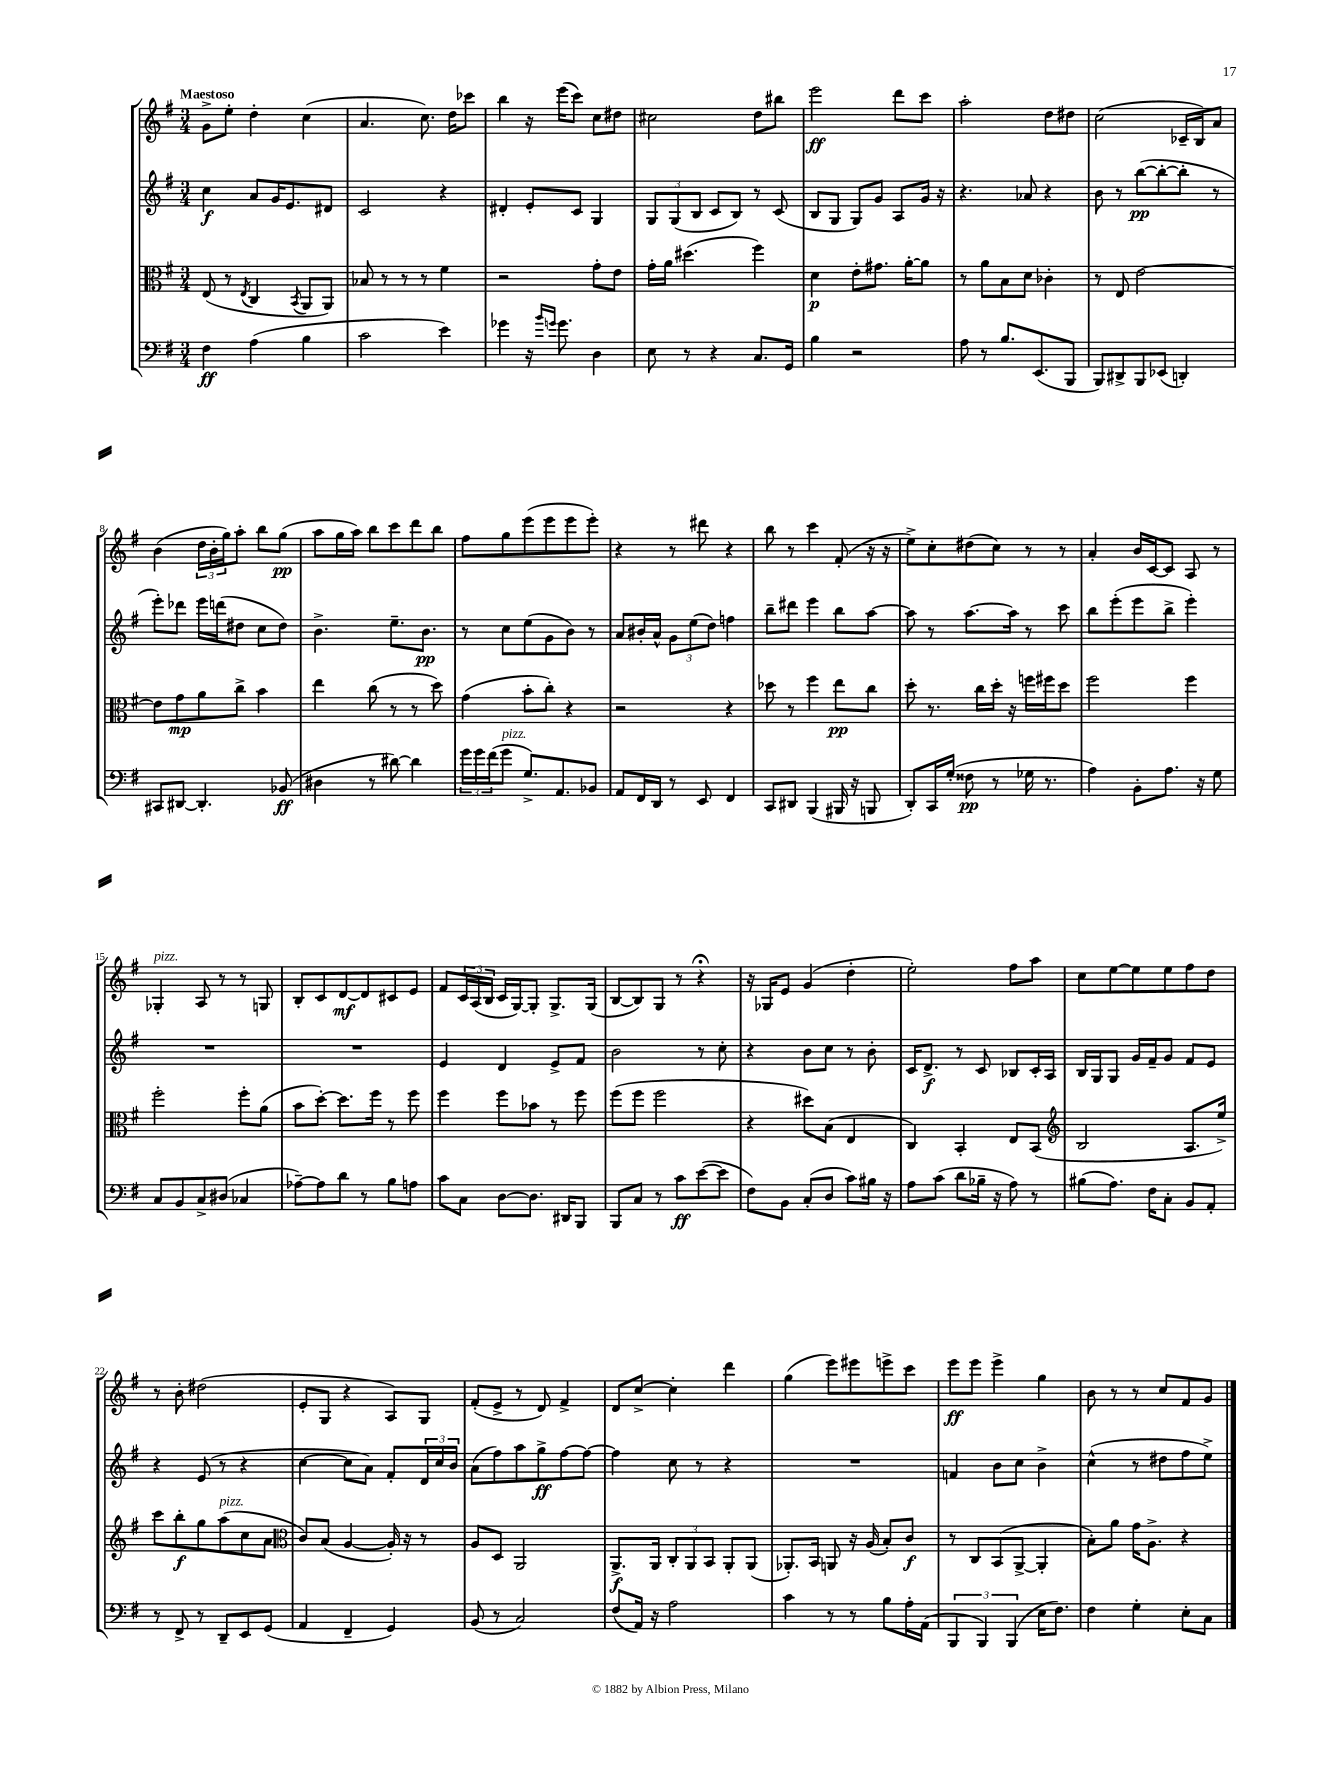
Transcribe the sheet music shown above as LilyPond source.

<<
\new StaffGroup <<
\new Staff = "s0" {
    \clef treble \key g \major \numericTimeSignature \time 3/4 \tempo "Maestoso"
    g'8-> e''8-. d''4-. c''4( |
    a'4. c''8.) d''16 ces'''8 |
    b''4 r16 e'''16( c'''8) c''8 dis''8 |
    cis''2 d''8 bis''8 |
    e'''2\ff d'''8 c'''8 |
    a''2-. d''8 dis''8 |
    c''2( ces'16-- b16) a'8 |
    b'4( \tuplet 3/2 { d''16 b'16-. g''16) } a''8-. b''8 g''8\pp( |
    a''8 g''16 a''16) b''8 c'''8 d'''8 b''8 |
    fis''8 g''8 e'''8( e'''8 e'''8 e'''8-.) |
    r4 r8 dis'''8 r4 |
    b''8 r8 c'''4 fis'8-.( r16 r16 |
    e''8->) c''8-. dis''8( c''8) r8 r8 |
    a'4-. b'16 c'16~ c'8 a8 r8 |
    ges4-.^\markup { \italic "pizz." } a8 r8 r8 g8 |
    b8-. c'8 d'8~\mf d'8 cis'8 e'8 |
    fis'8 \tuplet 3/2 { c'16 a16( b16 } c'16 g16~) g8-. g8.-> g16( |
    b8~ b8) g8 r8 r4\fermata |
    r16 ges16 e'8 g'4( d''4-. |
    e''2-.) fis''8 a''8 |
    c''8 e''8~ e''8 e''8 fis''8 d''8 |
    r8 b'8-. dis''2( |
    e'8-. g8 r4 a8) g8 |
    fis'8-.( e'8-> r8 d'8) fis'4-> |
    d'8 c''8~-> c''4-. d'''4 |
    g''4( e'''8) eis'''8 e'''8-> c'''8 |
    e'''8\ff e'''8 e'''4-> g''4 |
    b'8 r8 r8 c''8 fis'8 g'8 \bar "|." |
}
\new Staff = "s1" {
    \clef treble \key g \major \numericTimeSignature \time 3/4
    c''4\f a'8 g'16 e'8. dis'8 |
    c'2 r4 |
    dis'4-. e'8-. c'8 g4 |
    \tuplet 3/2 { g8 g8( b8 } c'8 b8) r8 c'8( |
    b8 g8 g8) g'8 a8 g'16 r16 |
    r4. aes'8 r4 |
    b'8 r8 b''8~\pp( b''8~-. b''8-. r8 |
    e'''8-.) des'''8 e'''16 d'''16( dis''8 c''8 dis''8) |
    b'4.-> e''8.-- b'8.\pp |
    r8 c''8 e''8( g'8 b'8) r8 |
    a'8 bis'16-. a'16-^ \tuplet 3/2 { g'8 e''8( d''8) } f''4 |
    b''8-- dis'''8 e'''4 b''8 a''8~ |
    a''8 r8 a''8.~ a''16 r8 c'''8 |
    b''8 e'''8-.( e'''8 b''8-> e'''4-.) |
    R2. |
    R2. |
    e'4 d'4 e'8-> fis'8 |
    b'2 r8 c''8-. |
    r4 b'8 c''8 r8 b'8-. |
    c'16 d'8.->\f r8 c'8 bes8 c'16-. a16 |
    b16 g16 g8 g'16 fis'16-- g'8 fis'8 e'8 |
    r4 e'8( r8 r4 |
    c''4~ c''8 a'8) fis'8-. \tuplet 3/2 { d'16 c''16 b'16 } |
    a'8( fis''8) a''8 g''8->\ff fis''8~ fis''8~ |
    fis''4 c''8 r8 r4 |
    R2. |
    f'4 b'8 c''8 b'4-> |
    c''4-^( r8 dis''8 fis''8 e''8->) \bar "|." |
}
\new Staff = "s2" {
    \clef alto \key g \major \numericTimeSignature \time 3/4
    e8( r8 \acciaccatura { e8 } c4 \acciaccatura { b,8 } a,8 a,8) |
    bes8 r8 r8 r8 fis'4 |
    r2 g'8-. e'8 |
    g'16-. a'16 dis''4.( fis''4) |
    d'4\p e'8-. gis'8. a'16~-. a'8 |
    r8 a'8 b8 d'8 ces'4-. |
    r8 e8 e'2~ |
    e'8 g'8\mp a'8 c''8-> b'4 |
    e''4 c''8( r8 r8 d''8) |
    g'4( b'8-. c''8-.) r4 |
    r2 r4 |
    des''8 r8 fis''4 e''8\pp c''8 |
    d''8-. r8. c''16 d''16-. r16 f''16 fis''16 d''8 |
    fis''2 fis''4 |
    fis''2-. fis''8-. a'8( |
    b'8 d''8~-.) d''8. fis''16 r8 fis''8 |
    fis''4 fis''8 bes'8 r8 fis''8 |
    fis''8( fis''8 fis''2 |
    r4 dis''8) b8( e4 |
    c4) b,4-. e8 b,8( |
    \clef treble b2 a8. e''16->) |
    c'''8 b''8-.\f g''8 a''8^\markup { \italic "pizz." }( c''8 a'8 |
    \clef alto c'8) b8( a4~ a16-.) r16 r8 |
    a8 d8 a,2 |
    a,8.->\f a,16 \tuplet 3/2 { c8-. a,8 b,8 } a,8-. a,8( |
    aes,8.-.) b,16 a,8 r16 a16( b8-.) c'8\f |
    r8 c8 b,8( a,8~-> a,4-. |
    b8-.) a'8 g'16 a8.-> r4 \bar "|." |
}
\new Staff = "s3" {
    \clef bass \key g \major \numericTimeSignature \time 3/4
    fis4\ff a4( b4 |
    c'2 e'4) |
    ges'4 r16 \grace { b'16 g'16 } g'8. d4 |
    e8 r8 r4 c8. g,16 |
    b4 r2 |
    a8 r8 b8. e,8.( b,,8 |
    b,,8) dis,8-> b,,8 ees,8( d,4-.) |
    cis,8 dis,8~ dis,4.-. bes,8\ff( |
    dis4 r8 dis'8~) dis'4 |
    \tuplet 3/2 { g'16 g'16 fis'16( } g'8^\markup { \italic "pizz." } g8.->) a,8. bes,8 |
    a,8 fis,16 d,16 r8 e,8 fis,4 |
    c,8 dis,8 b,,4( bis,,16 r16 b,,8 |
    d,8-.) c,16 g16-.( fisis8\pp r8 ges16 r8. |
    a4) b,8-. a8. r16 g8 |
    c8 b,8 c8-> dis8( ces4 |
    aes8~--) aes8 d'8 r8 b8 a8 |
    c'8 c8 d8~ d8. dis,16 b,,8 |
    b,,8 c8 r8 c'8\ff e'8~( e'8 |
    fis8) b,8 c8-.( d8 c'8) bis16 r16 |
    a8 c'8( d'8 bes16-- r16 a8) r8 |
    bis8( a8.) fis16 c8-. b,8 a,8-. |
    r8 fis,8-> r8 d,8-- e,8 g,8( |
    a,4 fis,4-- g,4) |
    b,8( r8 c2) |
    fis8( a,16) r16 a2 |
    c'4 r8 r8 b8 a16-. a,16( |
    \tuplet 3/2 { b,,4 b,,4) b,,4( } e16 fis8.) |
    fis4 g4-. e8-. c8 \bar "|." |
}
>>
>>
